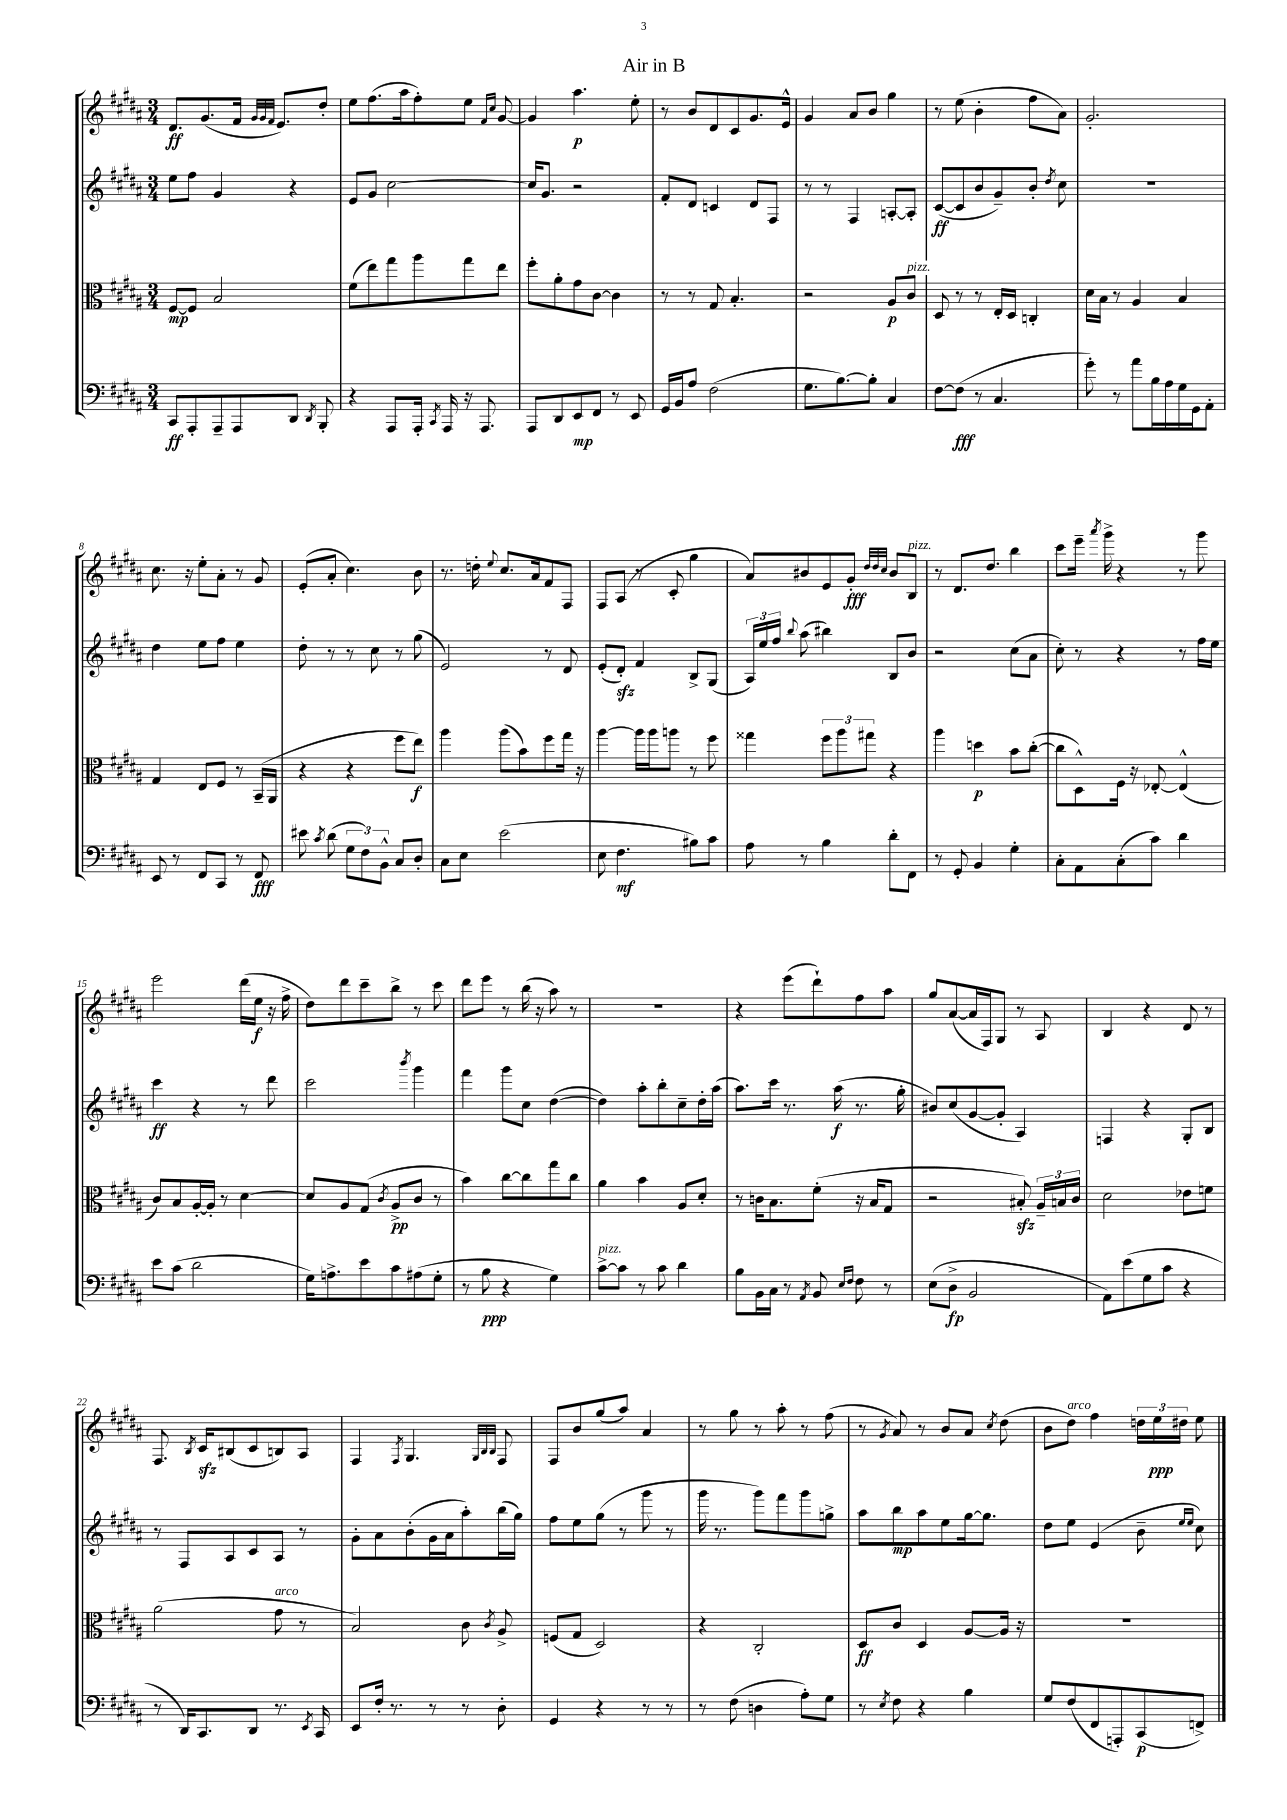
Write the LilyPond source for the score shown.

\header { title = "Air in B" }
<<
\new StaffGroup <<
\new Staff = "s0" {
    \clef treble \key b \major \numericTimeSignature \time 3/4
    \autoBeamOff dis'8.[\ff gis'8.( fis'16] \grace { gis'32[ gis'32 fis'32] } e'8.[) dis''8]-. |
    e''8[ fis''8.( ais''16 fis''8-.) e''8] \grace { fis'16[ cis''16] } gis'8~ |
    gis'4 ais''4.\p e''8-. |
    r8 b'8[ dis'8 cis'8 gis'8. e'16]-^ |
    gis'4 ais'8[ b'8] gis''4 |
    r8 e''8( b'4-. fis''8[ ais'8]) |
    gis'2.-. |
    cis''8. r16 e''8[-. ais'8]-. r8 gis'8 |
    e'8[-.( ais'8]-. cis''4.) b'8 |
    r8. d''16-. \appoggiatura { e''8 } cis''8.[ ais'16 fis'8 fis8] |
    fis8[ ais8]( r8 cis'8-. gis''4 |
    ais'8[) bis'8 e'8 gis'8]-.\fff \grace { dis''32[ dis''32 cis''32] } bis'8[ b8]^\markup { \italic "pizz." } |
    r8 dis'8.[ dis''8.] b''4 |
    cis'''8[ e'''16]-- \acciaccatura { ais'''8 } gis'''16-> r4 r8 gis'''8 |
    e'''2 dis'''16[( e''16]\f r16 fis''16-> |
    dis''8[) dis'''8 cis'''8-- b''8]-> r8 cis'''8 |
    dis'''8[ e'''8] r8 b''16( r16 ais''8) r8 |
    R2. |
    r4 e'''8[( dis'''8-!) fis''8 ais''8] |
    gis''8[ ais'8~( ais'16 fis16) gis8] r8 ais8 |
    b4 r4 dis'8 r8 |
    fis8. \acciaccatura { b8 } cis'16[\sfz bis8( cis'8 b8) ais8] |
    fis4 \acciaccatura { fis8 } gis4. \grace { gis32[ b32 b32] } fis8 |
    fis8[ b'8 gis''8( ais''8]) ais'4 |
    r8 gis''8 r8 ais''8-. r8 fis''8( |
    r8 \acciaccatura { gis'8 } ais'8) r8 b'8[ ais'8] \acciaccatura { cis''8 } dis''8( |
    b'8[ dis''8]^\markup { \italic "arco" }) fis''4 \tuplet 3/2 { d''16[ e''16\ppp dis''16] } e''8 \bar "|." |
}
\new Staff = "s1" {
    \clef treble \key b \major \numericTimeSignature \time 3/4
    \autoBeamOff e''8[ fis''8] gis'4 r4 |
    e'8[ gis'8] cis''2~ |
    cis''16[ gis'8.] r2 |
    fis'8[-. dis'8] c'4 dis'8[ fis8] |
    r8 r8 fis4 a8[~-. a8]-. |
    cis'8[~\ff( cis'8 b'8 gis'8--) b'8]-. \acciaccatura { dis''8 } cis''8 |
    R2. |
    dis''4 e''8[ fis''8] e''4 |
    dis''8-. r8 r8 cis''8 r8 gis''8( |
    e'2) r8 dis'8 |
    e'8[-.( dis'8]-.\sfz) fis'4 b8[-> gis8]( |
    \tuplet 3/2 { ais16[) e''16 fis''16] } \appoggiatura { b''8 } ais''8( bis''4) b8[ b'8] |
    r2 cis''8[( ais'8] |
    cis''8-.) r8 r4 r8 fis''16[ e''16] |
    cis'''4\ff r4 r8 dis'''8 |
    cis'''2 \acciaccatura { b'''8 } gis'''4 |
    fis'''4 gis'''8[ cis''8] dis''4~( |
    dis''4) ais''8[-. b''8-. cis''8-- dis''16-. ais''16]( |
    ais''8.[) cis'''16] r8. ais''16\f( r8. gis''16-. |
    bis'8[) cis''8( gis'8~ gis'8]-. ais4) |
    f4 r4 gis8[-. b8] |
    r8 fis8[ ais8 cis'8 ais8] r8 |
    gis'8[-. ais'8 b'8-.( gis'16 ais'16 ais''8-.) b''16( gis''16]) |
    fis''8[ e''8 gis''8]( r8 gis'''8 r8 |
    gis'''16 r8. gis'''8[) fis'''8 gis'''8 g''8]-> |
    ais''8[ b''8\mp ais''8 e''8 gis''16~ gis''8.] |
    dis''8[ e''8] e'4( b'8-- \grace { e''16[ e''16] } cis''8) \bar "|." |
}
\new Staff = "s2" {
    \clef alto \key b \major \numericTimeSignature \time 3/4
    \autoBeamOff fis8[~\mp fis8] b2 |
    fis'8[( e''8) gis''8 ais''8 gis''8 e''8] |
    fis''8[-. ais'8-. gis'8 cis'8]~ cis'4 |
    r8 r8 gis8 b4.-. |
    r2 ais8[\p cis'8]^\markup { \italic "pizz." } |
    dis8 r8 r8 e16[-. dis16] c4-. |
    dis'16[ b16] r8 ais4 b4 |
    gis4 e8[ fis8] r8 b,16[--( ais,16] |
    r4 r4 fis''8[ e''8]\f) |
    ais''4 ais''8[( b'8) fis''8 gis''16] r16 |
    ais''4~ ais''16[ ais''16 a''8] r8 fis''8 |
    gisis''4 \tuplet 3/2 { fis''8[ ais''8 gis''8] } r4 |
    ais''4 d''4\p b'8[ cis''8]~-.( |
    cis''8[ dis8-^) fis16] r16 ees8~-. ees4-^( |
    cis'8[) b8 ais16~-. ais16]-. r8 dis'4~ |
    dis'8[ ais8 gis8]( \acciaccatura { cis'8 } ais8[->\pp cis'8] r8 |
    b'4) cis''8[~ cis''8 gis''8 cis''8] |
    ais'4 b'4 ais8[ dis'8]-. |
    r8 c'16[ b8. fis'8]-.( r16 b16[ gis8] |
    r2 bis8-.\sfz) \tuplet 3/2 { ais16[-- b16 cis'16] } |
    dis'2 ees'8[ f'8] |
    ais'2( gis'8^\markup { \italic "arco" } r8 |
    b2) cis'8 \acciaccatura { cis'8 } ais8-> |
    f8[( gis8] dis2) |
    r4 cis2-. |
    dis8[\ff cis'8] dis4 ais8[~ ais16] r16 |
    R2. \bar "|." |
}
\new Staff = "s3" {
    \clef bass \key b \major \numericTimeSignature \time 3/4
    \autoBeamOff cis,8[\ff ais,,8-. ais,,8-- ais,,8 dis,8] \acciaccatura { dis,8 } b,,8-. |
    r4 ais,,8[ ais,,16]-. \acciaccatura { cis,8 } ais,,16 r16 ais,,8. |
    ais,,8[ dis,8 e,8\mp fis,8] r8 e,8 |
    gis,16[ b,16 ais8] fis2( |
    gis8.[ b8.~) b8]-. cis4 |
    fis8[~ fis8]\fff( r8 cis4. |
    gis'8-.) r8 ais'8[ b16 ais16 gis16 gis,16 ais,8]-. |
    e,8 r8 fis,8[ cis,8] r8 fis,8\fff |
    eis'8 \acciaccatura { cis'8 } dis'8( \tuplet 3/2 { gis8[ fis8) b,8]-^ } cis8[ dis8]-. |
    cis8[ e8] e'2( |
    e8 fis4.\mf bis8[) cis'8] |
    ais8 r8 b4 dis'8[-. fis,8] |
    r8 gis,8-. b,4 gis4-. |
    cis8[-. ais,8 cis8-.( cis'8]) dis'4 |
    e'8[ cis'8]( dis'2 |
    gis16[) a8.-> e'8 cis'8 ais8( gis8]-. |
    r8 b8\ppp r4 gis4) |
    cis'8[~->^\markup { \italic "pizz." } cis'8] r8 cis'8 dis'4 |
    b8[ b,16 cis16] r8 \acciaccatura { ais,8 } b,8 \grace { e16[ fis16] } fis8 r8 |
    e8[( dis8]->\fp b,2 |
    ais,8[) e'8( gis8 cis'8] r4 |
    r8 dis,16[) cis,8. dis,8] r8. \acciaccatura { e,8 } cis,16 |
    e,8[ fis16]-. r8. r8 r8 dis8-. |
    gis,4 r4 r8 r8 |
    r8 fis8( d4 ais8[-.) gis8] |
    r8 \acciaccatura { e8 } fis8 r4 b4 |
    gis8[ fis8( fis,8 a,,8-.) cis,8\p( f,8]->) \bar "|." |
}
>>
>>
